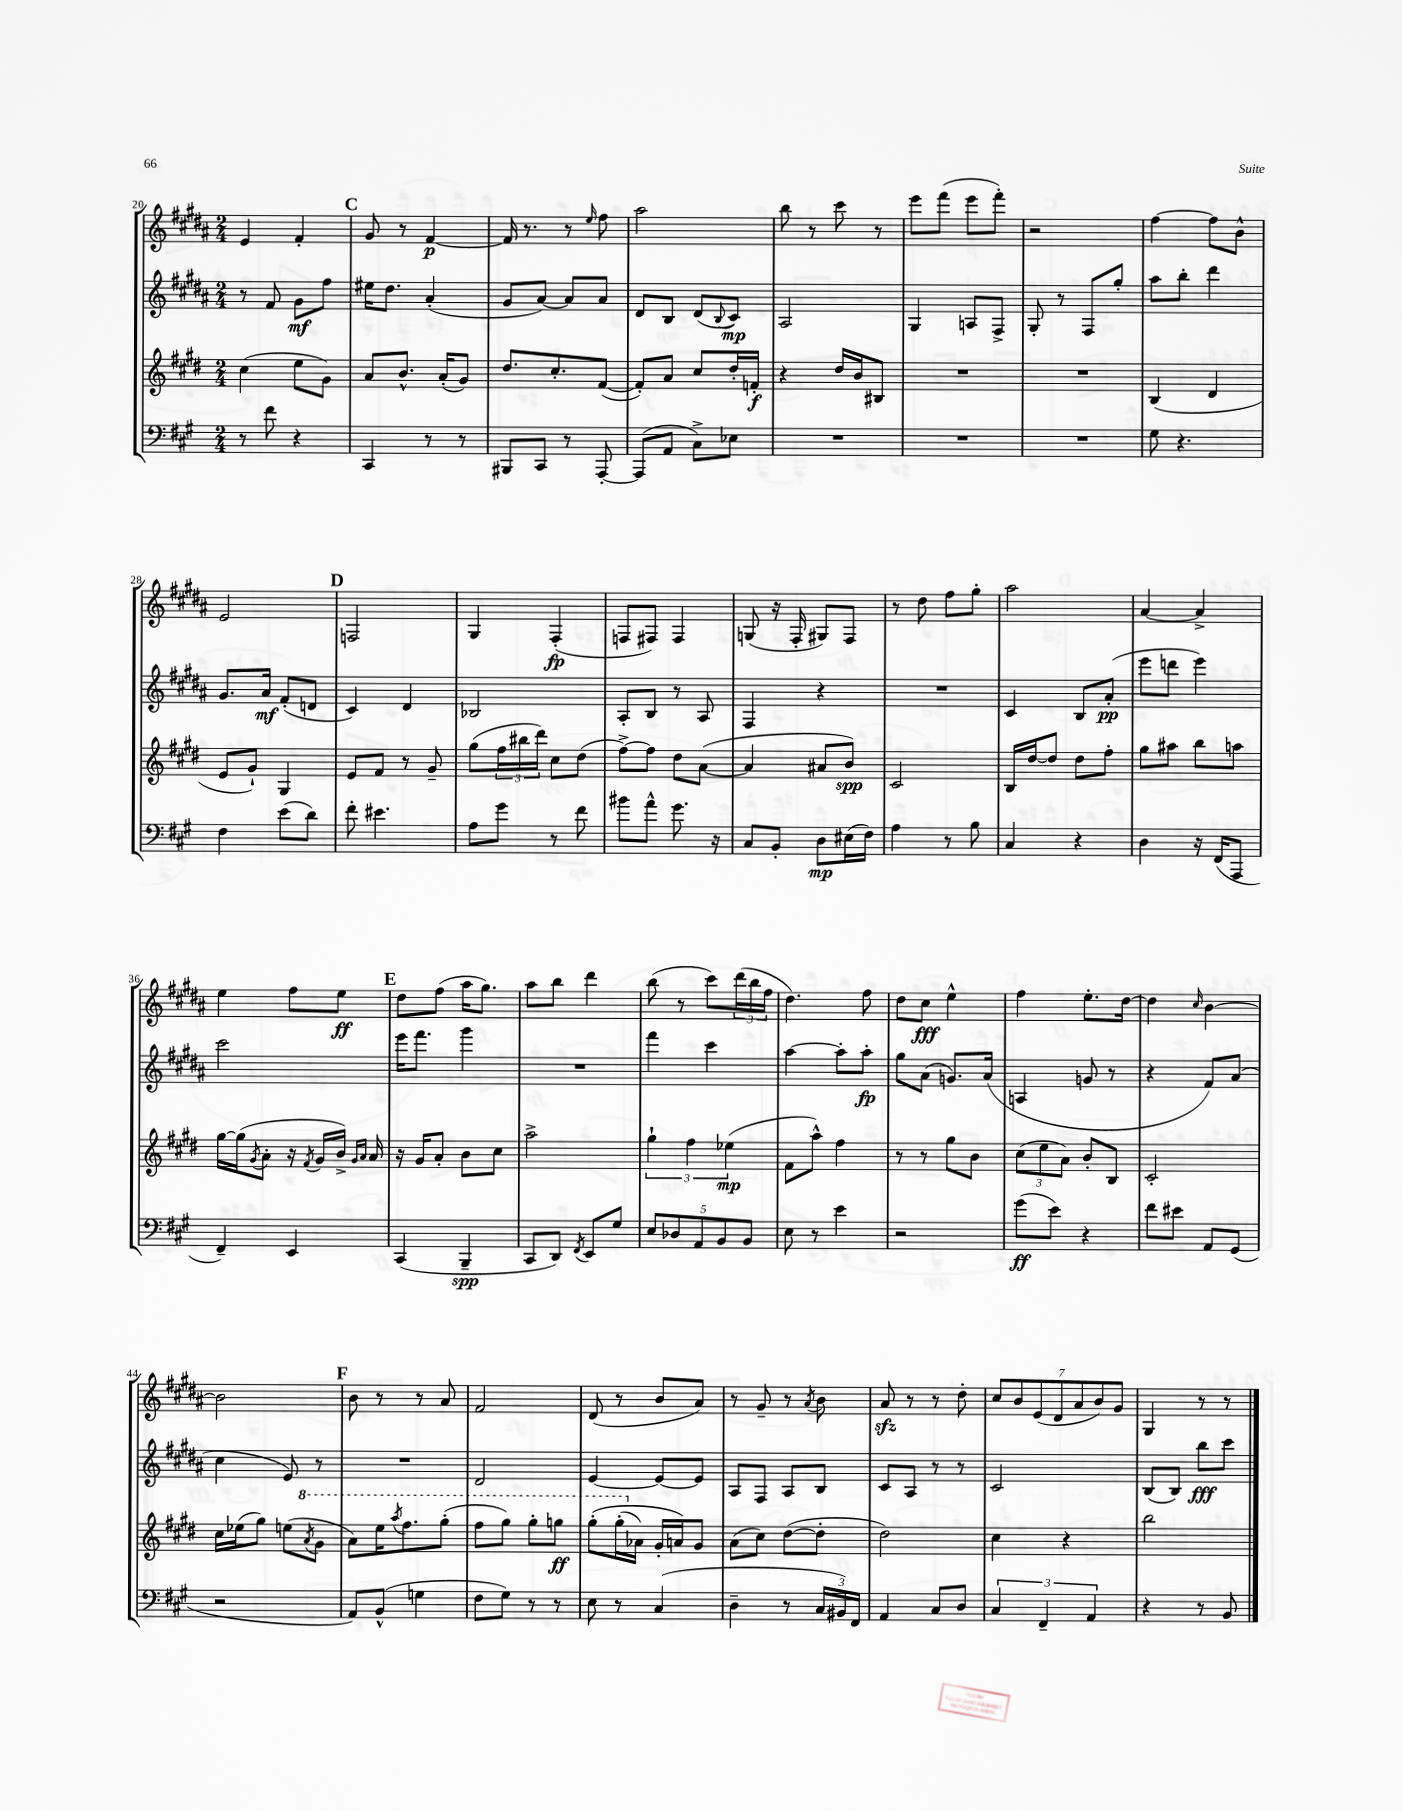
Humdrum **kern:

**kern	**kern	**kern	**kern
*staff4	*staff3	*staff2	*staff1
*clefF4	*clefG2	*clefG2	*clefG2
*k[f#c#g#]	*k[f#c#g#d#]	*k[f#c#g#d#a#]	*k[f#c#g#d#a#]
*M2/4	*M2/4	*M2/4	*M2/4
8r	(4cc#	8r	4e
8f#	.	8f#	.
4r	8ee	8g#	4f#'
.	8g#)	8ff#	.
=	=	=	=
4CC#	8a	16ee#	8g#
.	.	8.dd#	.
.	8.b^^	.	8r
8r	.	(4a#'	[4f#
.	(16a'	.	.
8r	8g#)	.	.
=	=	=	=
8BBB#	8.dd#	8g#	16f#]
.	.	.	8.r
8CC#	.	[8a#)	.
.	8.cc#'	.	.
8r	.	8a#]	8r
.	.	.	16qqee
[8AAA'	([8f#	8a#	8ff#
=	=	=	=
(8AAA]	8f#'])	8d#	2aa#
8AA	8a	8B	.
8C#^)	8cc#	(8d#	.
.	.	8qqB	.
8E-	16dd#'	8c#)	.
.	16f'	.	.
=	=	=	=
2r	4r	2A#	8bb
.	.	.	8r
.	16dd#	.	8ccc#
.	16b	.	.
.	8B#	.	8r
=	=	=	=
2r	2r	4G#	8eee
.	.	.	(8fff#
.	.	8A	8eee
.	.	8F#^	8fff#')
=	=	=	=
2r	2r	8G#'	2r
.	.	8r	.
.	.	8F#	.
.	.	8gg#'	.
=	=	=	=
8G#	(4B	8aa#	[4ff#
4.r	.	8bb'	.
.	4d#	4ddd#	8ff#]
.	.	.	8b^^
=	=	=	=
4F#	8e	8.g#	2e
.	8g#`)	.	.
.	.	16a#	.
(8e	4G#	(8f#'	.
8d)	.	8d	.
=	=	=	=
8f#'	8e	4c#)	2F
4.e#	8f#	.	.
.	8r	4d#	.
.	8g#~	.	.
=	=	=	=
8A	(8gg#	2B-	4G#
8g#	24ff#	.	.
.	24bb#	.	.
.	24ddd#)	.	.
8r	8cc#	.	(4F#'
8f#	(8dd#	.	.
=	=	=	=
8b#	[8ff#^)	8A#'	8F
8a^^	8ff#]	8B	8F#)
8.g#	8dd#	8r	4F#
.	([8a	8A#	.
16r	.	.	.
=	=	=	=
8C#	4a]	4F#	(8G
8BB'	.	.	16r
.	.	.	16F#'
8D	8a#	4r	8G#)
(16E#	8b)	.	8F#
16F#)	.	.	.
=	=	=	=
4A	2c#	2r	8r
.	.	.	8dd#
8r	.	.	8ff#
8B	.	.	8gg#'
=	=	=	=
4C#	16B	4c#	2aa#
.	[16dd#	.	.
.	8dd#]	.	.
4r	8dd#	8B	.
.	8ff#'	(8a#'	.
=	=	=	=
4D	8gg#	8eee	[4a#
.	8aa#	8ddd	.
16r	8bb	4eee)	4a#^]
(16FF#	.	.	.
8AAA	8aa	.	.
=	=	=	=
4FF#~)	[16gg#	2ccc#	4ee
.	(16gg#]	.	.
.	8qg#	.	.
.	8a'	.	.
4EE	16r	.	8ff#
.	8qf#	.	.
.	16g#	.	.
.	16b^)	.	8ee
.	16qqg#	.	.
.	16qqa	.	.
.	16a	.	.
=	=	=	=
(4CC#	16r	16eee	8dd#
.	16g#	8.fff#	.
.	8a'	.	(8ff#
4BBB~	8b	4ggg#	16aa#
.	.	.	8.gg#)
.	8cc#	.	.
=	=	=	=
8CC#	2aa^	2r	8aa#
8DD)	.	.	8bb
8qFF#	.	.	.
8EE	.	.	4ddd#
8G#	.	.	.
=	=	=	=
10E	6gg#`	4fff#	(8bb
10D-	.	.	.
.	.	.	8r
.	6ff#	.	.
10AA	.	.	.
.	.	4ccc#	8ccc#)
10BB	.	.	.
.	(6ee-	.	.
.	.	.	(24ddd#
10BB	.	.	.
.	.	.	24bb
.	.	.	24ff#
=	=	=	=
8E	8f#	[4aa#	4.dd#)
8r	8aa^^)	.	.
4e	4ff#	8aa#']	.
.	.	8aa#'	8ff#
=	=	=	=
2r	8r	8gg#	8dd#
.	8r	(8a#	8cc#
.	8gg#	8.g)	4ee^^
.	8b	.	.
.	.	(16a#	.
=	=	=	=
(8g#	(12cc#	4A	4ff#
.	12ee	.	.
8e)	.	.	.
.	12a)	.	.
4r	8b'	8g	8.ee'
.	8B	8r	.
.	.	.	[16dd#
=	=	=	=
8f#	2c#'	4r	4dd#]
8e#	.	.	.
.	.	.	16qqcc#
8AA	.	8f#)	[4b
(8GG#	.	(8a#	.
=	=	=	=
2r	16cc#	4cc#	2b]
.	(16ee-	.	.
.	8gg#)	.	.
.	(8ee	8e)	.
.	8qaa	.	.
.	8gg#	8r	.
=	=	=	=
8AA)	8aa)	2r	8b
(8BB^^	16eee	.	8r
.	8qaaa	.	.
.	8.fff#	.	.
4G	.	.	8r
.	(8ggg#'	.	8a#
=	=	=	=
8F#	8fff#	2d#	2f#
8G#)	8ggg#)	.	.
8r	8ggg#'	.	.
8r	8ggg	.	.
=	=	=	=
8E	&(8ggg#'	[4e	(8d#
8r	(16ggg#'	.	8r
.	16a-)	.	.
(4C#	16g#'	8e_	8b
.	16a&)	.	.
.	8g#	8e]	8a#)
=	=	=	=
4D~	(8a	8A#	8r
.	8cc#)	8F#	8g#~
8r	([8dd#	8A#	8r
.	.	.	8qa#
24C#	8dd#']	8B	8b
24BB#)	.	.	.
24FF#	.	.	.
=	=	=	=
4AA	2dd#)	8c#	8a#
.	.	8A#	8r
8C#	.	8r	8r
8D	.	8r	8dd#'
=	=	=	=
6C#	4cc#	2c#	14cc#
.	.	.	14b
.	.	.	(14e
6FF#~	.	.	.
.	.	.	14d#
.	4r	.	.
.	.	.	14a#
6AA	.	.	.
.	.	.	14b)
.	.	.	14g#
=	=	=	=
4r	2bb	(8B	4G#
.	.	8B)	.
8r	.	8bb	8r
8BB	.	8ccc#	8r
==	==	==	==
*-	*-	*-	*-
